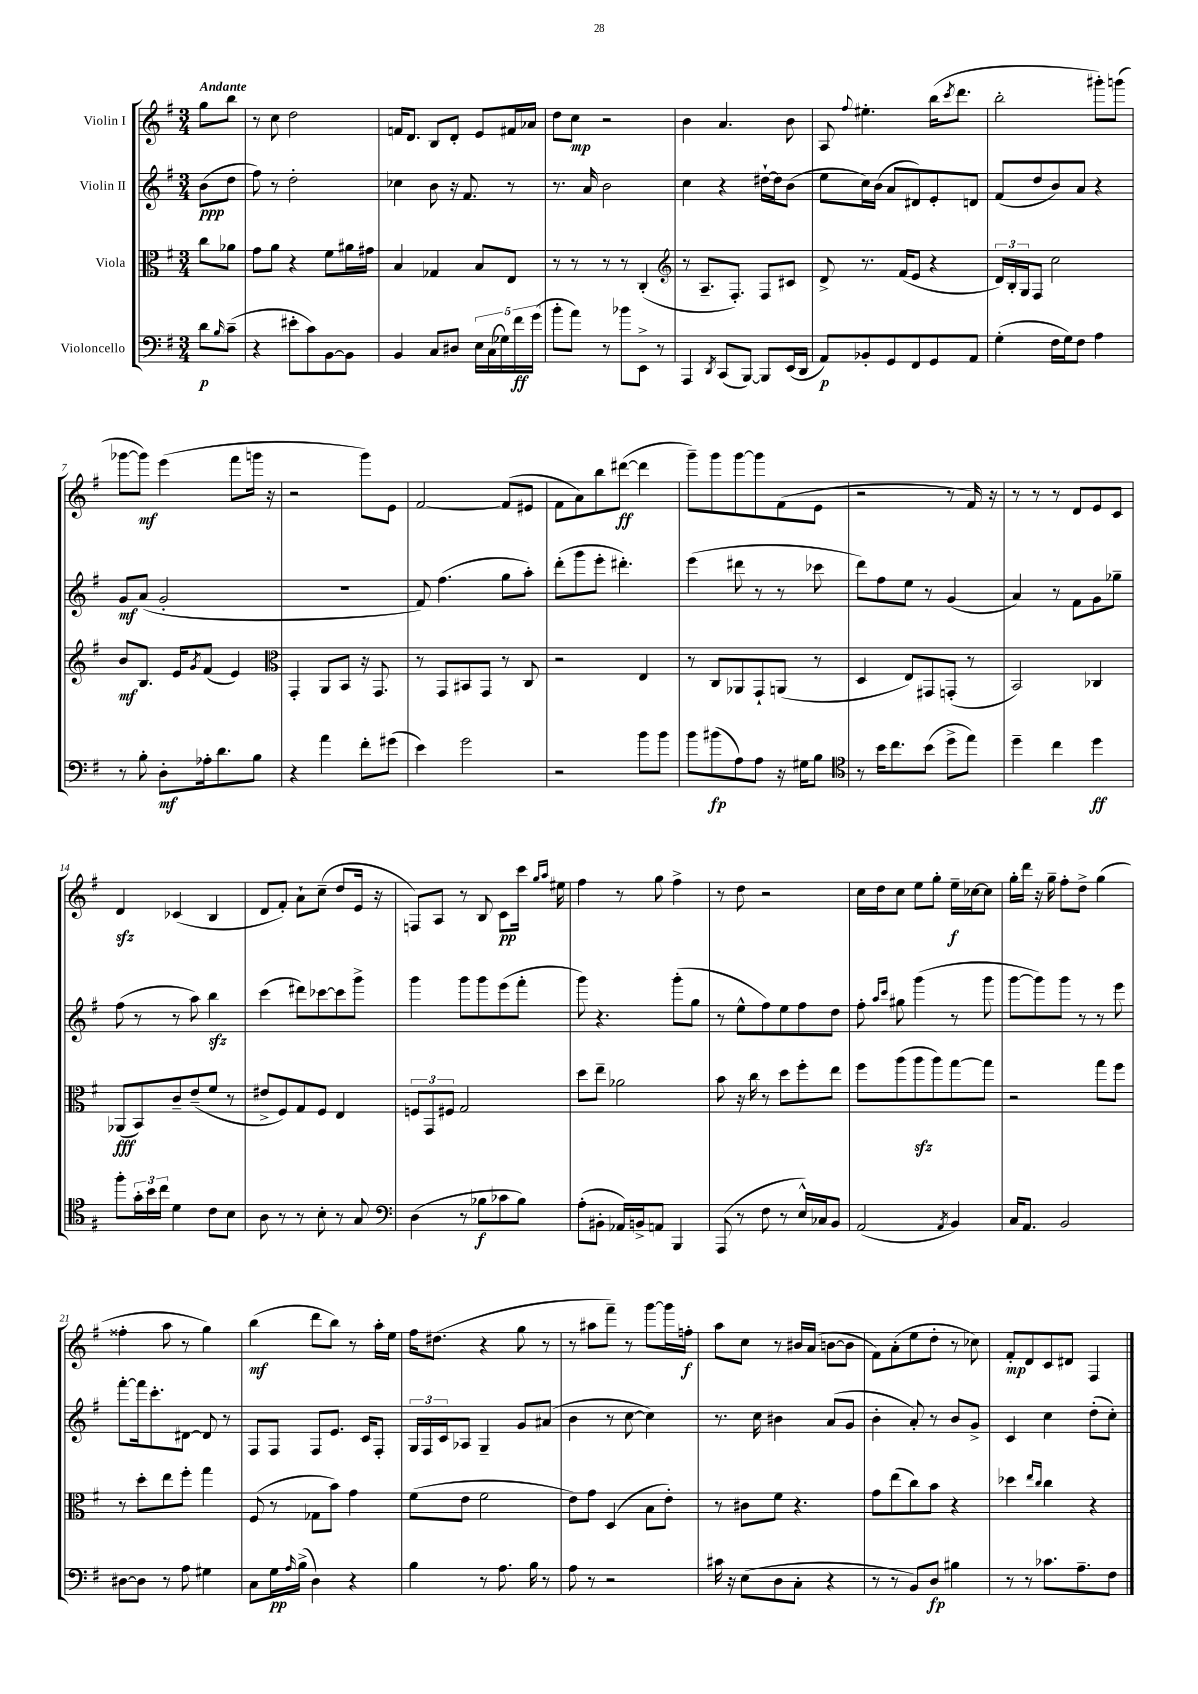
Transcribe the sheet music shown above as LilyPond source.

<<
\new StaffGroup <<
\new Staff = "s0" \with { instrumentName = "Violin I" } {
    \clef treble \key g \major \numericTimeSignature \time 3/4 \partial 4 \tempo "Andante"
    g''8 b''8 |
    r8 c''8 d''2 |
    f'16 d'8. b8 d'8-. e'8 fis'16 aes'16 |
    d''8 c''8\mp r2 |
    b'4 a'4. b'8 |
    a8 \appoggiatura { fis''8 } eis''4.-. b''16( \acciaccatura { c'''8 } d'''8. |
    b''2-. gis'''8-.) g'''8( |
    ges'''8~ ges'''8\mf) e'''4( fis'''8 g'''16 r16 |
    r2 g'''8) e'8 |
    fis'2~ fis'8( eis'8 |
    fis'8 a'8) b''8 dis'''8~\ff( dis'''4 |
    g'''8--) g'''8 g'''8~ g'''8 fis'8( e'8 |
    r2 r8 fis'16) r16 |
    r8 r8 r8 d'8 e'8 c'8 |
    d'4\sfz ces'4( b4 |
    d'8 fis'8-.) a'8-! c''8--( d''8 e'16 r16 |
    f8) a8 r8 b8 c'8\pp c'''16 \grace { g''16 a''16 } eis''16 |
    fis''4 r8 g''8 fis''4-> |
    r8 d''8 r2 |
    c''16 d''16 c''8 e''8 g''8-. e''16--\f ces''16~ ces''8 |
    g''16-. d'''16 r16 g''16-- fis''8-. d''8-> g''4( |
    fisis''4-. a''8 r8 g''4) |
    b''4\mf( d'''8 b''8) r8 a''16-. e''16 |
    fis''16 dis''8.( r4 g''8 r8 |
    r8 ais''8 fis'''8--) r8 g'''8~ g'''16 f''16-.\f |
    a''8 c''8 r8 bis'16 a'16( b'8~ b'8 |
    fis'8) a'8-.( e''8 d''8-. r8 ces''8) |
    fis'8-.\mp d'8 c'8 dis'8 fis4 \bar "|." |
}
\new Staff = "s1" \with { instrumentName = "Violin II" } {
    \clef treble \key g \major \numericTimeSignature \time 3/4 \partial 4
    b'8\ppp( d''8 |
    fis''8) r8 d''2-. |
    ces''4 b'8 r16 fis'8. r8 |
    r8. a'16 b'2 |
    c''4 r4 dis''16~-! dis''16 b'8( |
    e''8 c''16) b'16( a'8 dis'8) e'8-. d'8 |
    fis'8( d''8 b'8) a'8 r4 |
    g'8\mf a'8( g'2-. |
    R2. |
    fis'8) fis''4.( g''8 a''8-.) |
    d'''8-.( g'''8 e'''8-. dis'''4.-.) |
    e'''4( dis'''8 r8 r8 ces'''8 |
    d'''8) fis''8 e''8 r8 g'4( |
    a'4) r8 fis'8 g'8 ges''8-- |
    fis''8( r8 r8 a''8) b''4\sfz |
    c'''4( dis'''8) ces'''8~ ces'''8 g'''8-> |
    g'''4 g'''8 g'''8 e'''8( fis'''8-. |
    g'''8) r4. g'''8-.( g''8 |
    r8 e''8-^ fis''8) e''8 fis''8 d''8 |
    fis''8-. \grace { a''16 c'''16 } gis''8 g'''4( r8 g'''8 |
    g'''8~ g'''8) g'''8 r8 r8 e'''8 |
    fis'''8~-. fis'''16 c'''8.-. dis'8~ dis'8 r8 |
    fis8 fis8 fis8 e'8. c'16 fis8-. |
    \tuplet 3/2 { g16 fis16 c'16 } aes8 g4-- g'8 ais'8( |
    b'4 r8 c''8~ c''4) |
    r8. c''16 bis'4 a'8( g'8 |
    b'4-. a'8-.) r8 b'8 g'8-> |
    c'4 c''4 d''8-.( c''8-.) \bar "|." |
}
\new Staff = "s2" \with { instrumentName = "Viola" } {
    \clef alto \key g \major \numericTimeSignature \time 3/4 \partial 4
    c''8 aes'8 |
    g'8 a'8 r4 fis'8 ais'16 gis'16 |
    b4 ges4 b8 e8 |
    r8 r8 r8 r8 c4-.( |
    \clef treble r8 a8.-- fis8.-.) fis8 cis'8 |
    d'8-> r8. fis'16( e'8 r4 |
    \tuplet 3/2 { d'16) b16-. g16 } fis8 c''2 |
    b'8\mf b8. e'16 \acciaccatura { g'8 } fis'8( e'4) |
    \clef alto g,4-. a,8 b,8 r16 g,8. |
    r8 g,8 bis,8 g,8 r8 c8 |
    r2 e4 |
    r8 c8 aes,8 g,8-! a,8( r8 |
    d4 e8) gis,8 g,8-.( r8 |
    b,2) ces4 |
    aes,8\fff( b,8) c'8-- e'8--( fis'8 r8 |
    eis'8-> fis8) g8 fis8 e4 |
    \tuplet 3/2 { f8 g,8 fis8 } g2 |
    d''8 e''8-- aes'2 |
    b'8 r16 c''16 r8 d''8 fis''8-. e''8 |
    fis''8 a''8( a''8\sfz a''8) g''8~ g''8 |
    r2 g''8 fis''8 |
    r8 d''8-. e''8 fis''8-. g''4 |
    fis8( r8 ges8 b'8) g'4 |
    fis'8( e'8 fis'2 |
    e'8) g'8 d4( b8 e'8-.) |
    r8 cis'8 fis'8 r4. |
    g'8 e''8( c''8) b'8 r4 |
    des''4 \grace { e''16 c''16 } c''4 r4 \bar "|." |
}
\new Staff = "s3" \with { instrumentName = "Violoncello" } {
    \clef bass \key g \major \numericTimeSignature \time 3/4 \partial 4
    d'8\p \grace { b16 } c'8--( |
    r4 eis'8-. c'8) b,8~ b,8 |
    b,4 c8 dis8 \tuplet 5/4 { e16 c16( ges16) fis'16\ff g'16( } |
    b'8-. a'8) r8 bes'8 e,8-> r8 |
    a,,4 \acciaccatura { d,8 } c,8( b,,8~) b,,8 e,16( d,16 |
    a,8\p) bes,8-. g,8 fis,8 g,8 a,8 |
    g4-.( fis16 g16) fis8 a4 |
    r8 b8-. d8-.\mf aes16-. d'8. b8 |
    r4 a'4 fis'8-. gis'8( |
    e'4) g'2 |
    r2 b'8 b'8 |
    b'8 bis'8\fp( a8) a8 r16 gis16 b8 |
    \clef tenor r8 b'16 c''8. b'8( d''8-> e''8) |
    d''4-- c''4 d''4\ff |
    fis''8-. \tuplet 3/2 { g'16-. b'16 c''16 } d'4 c'8 b8 |
    a8 r8 r8 b8-. r8 g8 |
    \clef bass d4( r8 bes8\f ces'8 bes8) |
    a8-.( bis,8-. aes,16) b,16-> a,8 b,,4 |
    a,,8( r8 fis8 r8 e16-^) ces16 b,8 |
    a,2( \acciaccatura { a,8 } b,4) |
    c16 a,8. b,2 |
    dis8~ dis8 r8 a8 gis4 |
    c8 g16\pp \grace { a16 } b16->( d4) r4 |
    b4 r8 a8. b16 r8 |
    a8 r8 r2 |
    cis'16 r16 e8( d8 c8-. r4 |
    r8 r8 b,8) d8\fp bis4 |
    r8 r8 ces'8. a8.-- fis8 \bar "|." |
}
>>
>>
